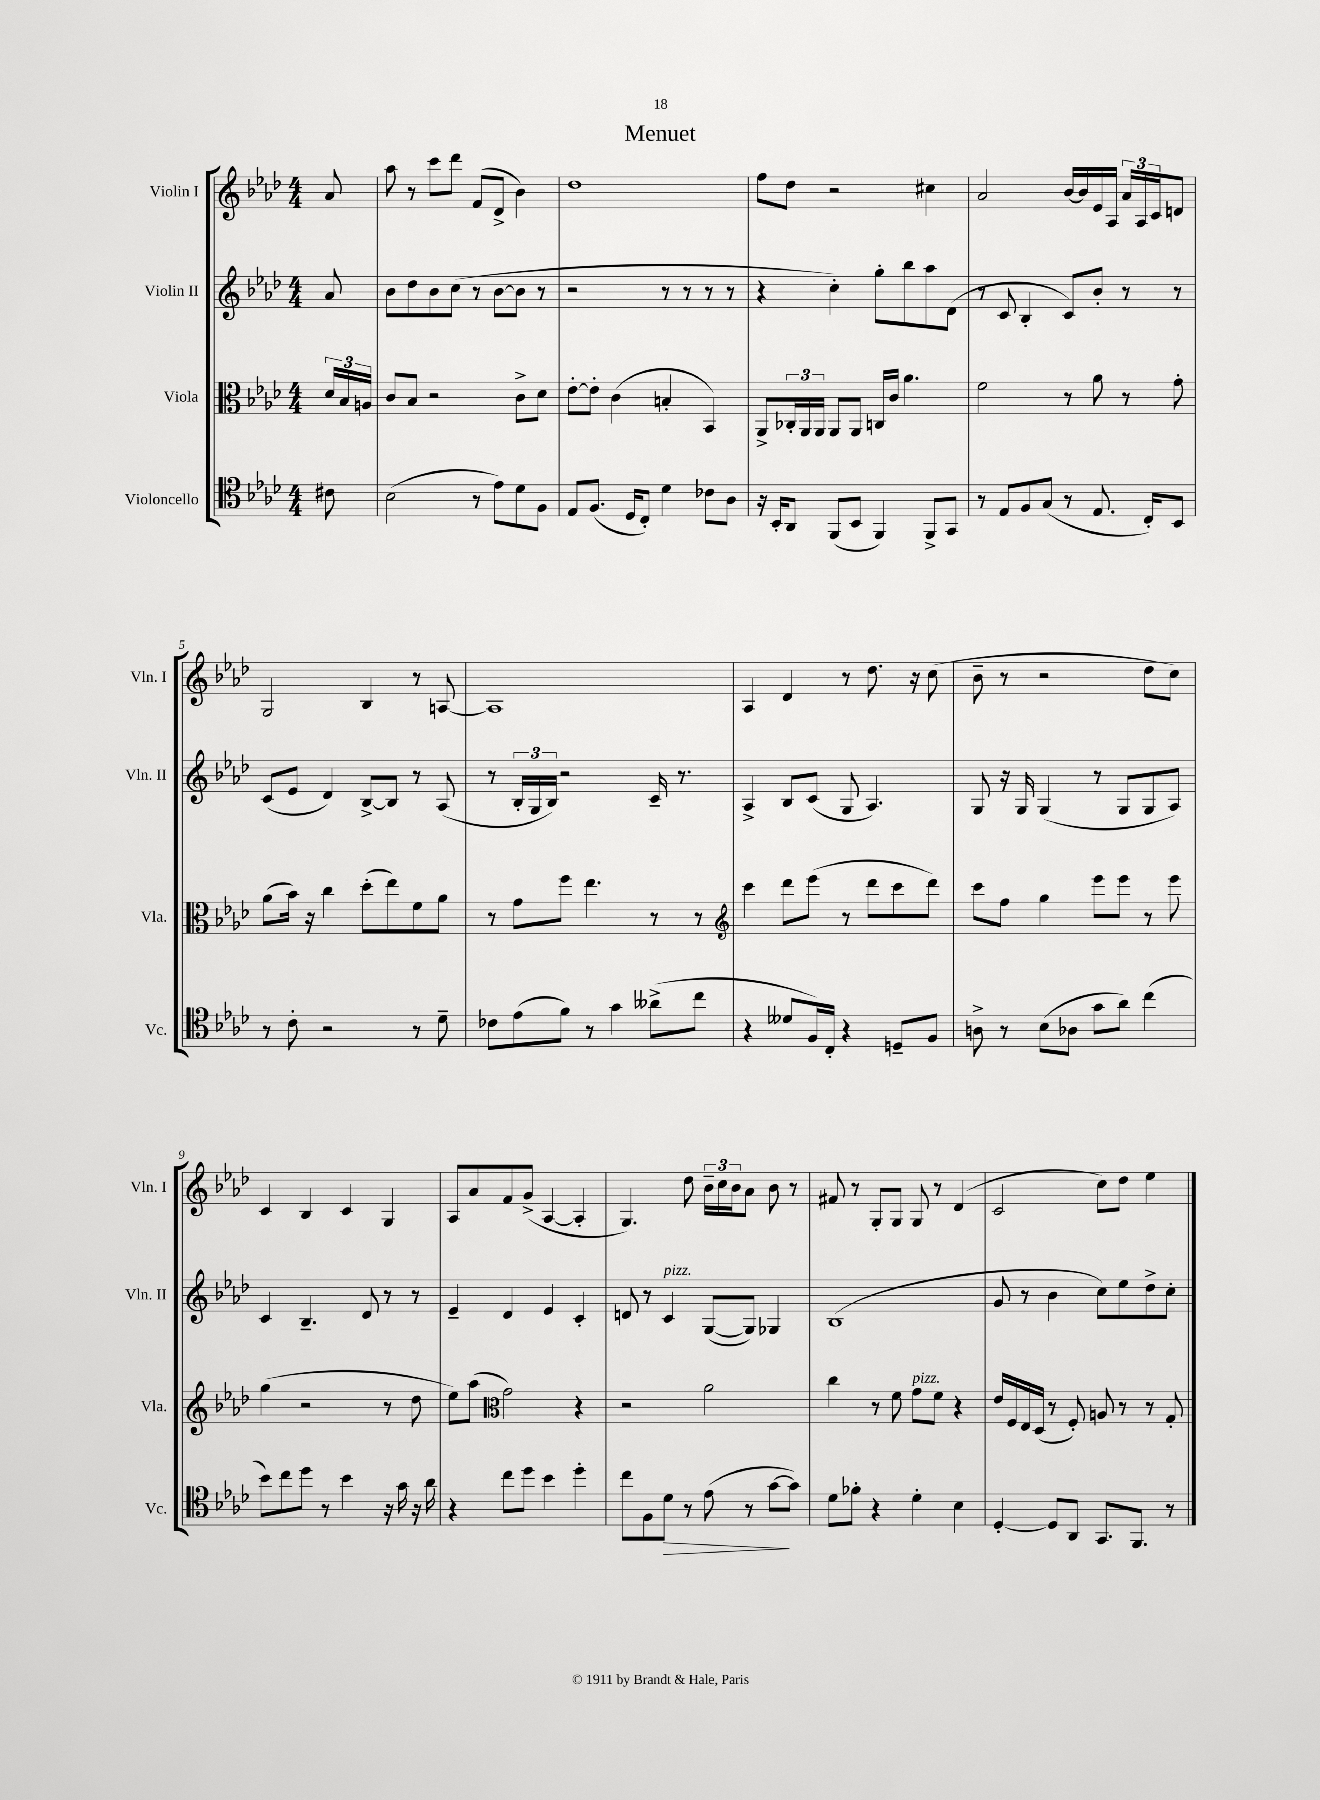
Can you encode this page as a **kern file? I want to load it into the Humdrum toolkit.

**kern	**dynam	**kern	**kern	**kern
*part4	*part4	*part3	*part2	*part1
*staff4	*staff4	*staff3	*staff2	*staff1
*I"Violoncello	*	*I"Viola	*I"Violin II	*I"Violin I
*I'Vc.	*	*I'Vla.	*I'Vln. II	*I'Vln. I
*clefC4	*	*clefC3	*clefG2	*clefG2
*k[b-e-a-d-]	*	*k[b-e-a-d-]	*k[b-e-a-d-]	*k[b-e-a-d-]
*M4/4	*	*M4/4	*M4/4	*M4/4
=	=	=	=	=
8c#X\	.	24d-/LL	8a-/	8a-/
.	.	24B-/	.	.
.	.	24An/JJ	.	.
=1	=1	=1	=1	=1
(2B-\	.	8c/L	8b-\L	8aa-\
.	.	8B-/J	8dd-\	8r
.	.	2r	8b-\	8ccc\L
.	.	.	(8cc\J	8ddd-\J
8r	.	.	8r	(8f/L
8e-\L)	.	.	[8b-\L	8d-^/J
8d-\	.	8c^\L	8b-\J]	4b-\)
8F\J	.	8d-\J	8r	.
=2	=2	=2	=2	=2
8E-/L	.	[8e-'\L	2r	1dd-
(8.F/J	.	8e-'\J]	.	.
.	.	(4c\	.	.
16D-/KL	.	.	.	.
8C'/J)	.	.	.	.
4d-\	.	4Bn'/	8r	.
.	.	.	8r	.
8c-X\L	.	4BB-/)	8r	.
8A-\J	.	.	8r	.
=3	=3	=3	=3	=3
16r	.	8AA-^/L	4r	8ff\L
16BB-'/KL	.	.	.	.
8AA-/J	.	24C-X'/L	.	8dd-\J
.	.	24AA-/	.	.
.	.	24AA-/JJ	.	.
(8FF/L	.	8AA-/L	4cc'\)	2r
8BB-/J	.	8AA-/J	.	.
4FF/)	.	16Cn/LL	8gg'\L	.
.	.	16c/JJ	.	.
.	.	4.a-\	8bb-\	.
8FF^/L	.	.	8aa-\	4cc#X\
8GG/J	.	.	(8d-\J	.
=4	=4	=4	=4	=4
8r	.	2f\	8r	2a-/
8E-/L	.	.	8c/	.
8F/	.	.	4B-'/	.
(8G/J	.	.	.	.
8r	.	8r	8c/L)	[16b-/LL
.	.	.	.	16b-/]
8.E-/	.	8a-\	8b-'/J	16e-/
.	.	.	.	16A-/JJ
.	.	8r	8r	24a-/LL
.	.	.	.	24A-/
16C'/KL)	.	.	.	.
.	.	.	.	24c/J
8BB-/J	.	8g'\	8r	8dn/J
!!LO:LB:g=z
=5	=5	=5	=5	=5
8r	.	(8a-\L	(8c/L	2G/
8c'\	.	16b-\Jk)	8e-/J	.
.	.	16r	.	.
2r	.	4cc\	4d-/)	.
.	.	(8dd-'\L	[8B-^/L	4B-/
.	.	8ee-\)	8B-/J]	.
8r	.	8f\	8r	8r
8d-~\	.	8a-\J	(8A-/	[8An/
=6	=6	=6	=6	=6
8c-X\L	.	8r	8r	1A]
(8e-\	.	8g\L	24B-'/LL	.
.	.	.	24G/	.
.	.	.	24B-/JJ)	.
8f\J)	.	8ff\J	2r	.
8r	.	4.ee-\	.	.
4g\	.	.	.	.
(8a--X^\L	.	8r	16c~/	.
.	.	.	8.r	.
8cc\J	.	8r	.	.
=7	=7	=7	=7	=7
*	*	*clefG2	*	*
4r	.	4ccc\	4A-^/	4A-/
8d--X/L	.	8ddd-\L	8B-/L	4d-/
16F/L)	.	(8eee-\J	(8c/J	.
16C'/JJ	.	.	.	.
4r	.	8r	8G/	8r
.	.	8ddd-\L	4.A-/)	8.dd-\
8Dn~/L	.	8ccc\	.	.
.	.	.	.	16r
8F/J	.	8ddd-\J)	.	(8cc\
=8	=8	=8	=8	=8
8An^\	.	8ccc\L	8G/	8b-~\
8r	.	8ff\J	16r	8r
.	.	.	16G/	.
(8B-\L	.	4gg\	(4G/	2r
8A-X\J	.	.	.	.
8g\L	.	8eee-\L	8r	.
8a-\J)	.	8eee-\J	8G/L	.
(4cc\	.	8r	8G/	8dd-\L
.	.	8eee-\	8A-/J)	8cc\J)
!!LO:LB:g=z
=9	=9	=9	=9	=9
8b-\L)	.	(4gg\	4c/	4c/
8cc\	.	.	.	.
8dd-\J	.	2r	4.B-~/	4B-/
8r	.	.	.	.
4b-\	.	.	.	4c/
.	.	.	8d-/	.
16r	.	8r	8r	4G/
16g\	.	.	.	.
16r	.	8dd-\	8r	.
16a-\	.	.	.	.
=10	=10	=10	=10	=10
4r	.	8ee-\L)	4e-~/	8A-/L
.	.	(8aa-\J	.	8a-/
*	*	*clefC3	*	*
8cc\L	.	2g\)	4d-/	8f/
8dd-\J	.	.	.	(8g^/J
4b-\	.	.	4e-/	[4A-/
4dd-'\	.	4r	4c'/	4A-'/]
=11	=11	=11	=11	=11
8cc\L	.	2r	8dn/	4.G/)
8F\	.	.	8r	.
!	!	!	!LO:TX:a:i:t=pizz.	!
!	!LO:HP:b	!	!	!
8d-\J	>	.	4c/	.
8r	.	.	.	8dd-\
(8e-\	.	2a-\	([8G/L	24b-~\LL
.	.	.	.	24cc\
.	.	.	.	24b-\J
8r	.	.	8G/J])	8a-\J
[8g\L	.	.	4G-X/	8b-\
8g\J])	]	.	.	8r
=12	=12	=12	=12	=12
8d-\L	.	4cc\	(1B-	8f#X/
8f-X'\J	.	.	.	8r
4r	.	8r	.	8G'/L
.	.	8f\	.	8G/J
!	!	!LO:TX:a:i:t=pizz.	!	!
4d-'\	.	8g\L	.	8G/
.	.	8f\J	.	8r
4B-\	.	4r	.	(4d-/
=13	=13	=13	=13	=13
[4D-'/	.	16e-/LL	8g/	2c/
.	.	16F/	.	.
.	.	16E-/	8r	.
.	.	(16D-/JJ	.	.
8D-/L]	.	8r	4b-\	.
8AA-/J	.	8F'/)	.	.
8.GG/L	.	8An/	8cc\L)	8cc\L)
.	.	8r	8ee-\	8dd-\J
8.FF/J	.	.	.	.
.	.	8r	8dd-^\	4ee-\
8r	.	8G'/	8cc'\J	.
==	==	==	==	==
*-	*-	*-	*-	*-
